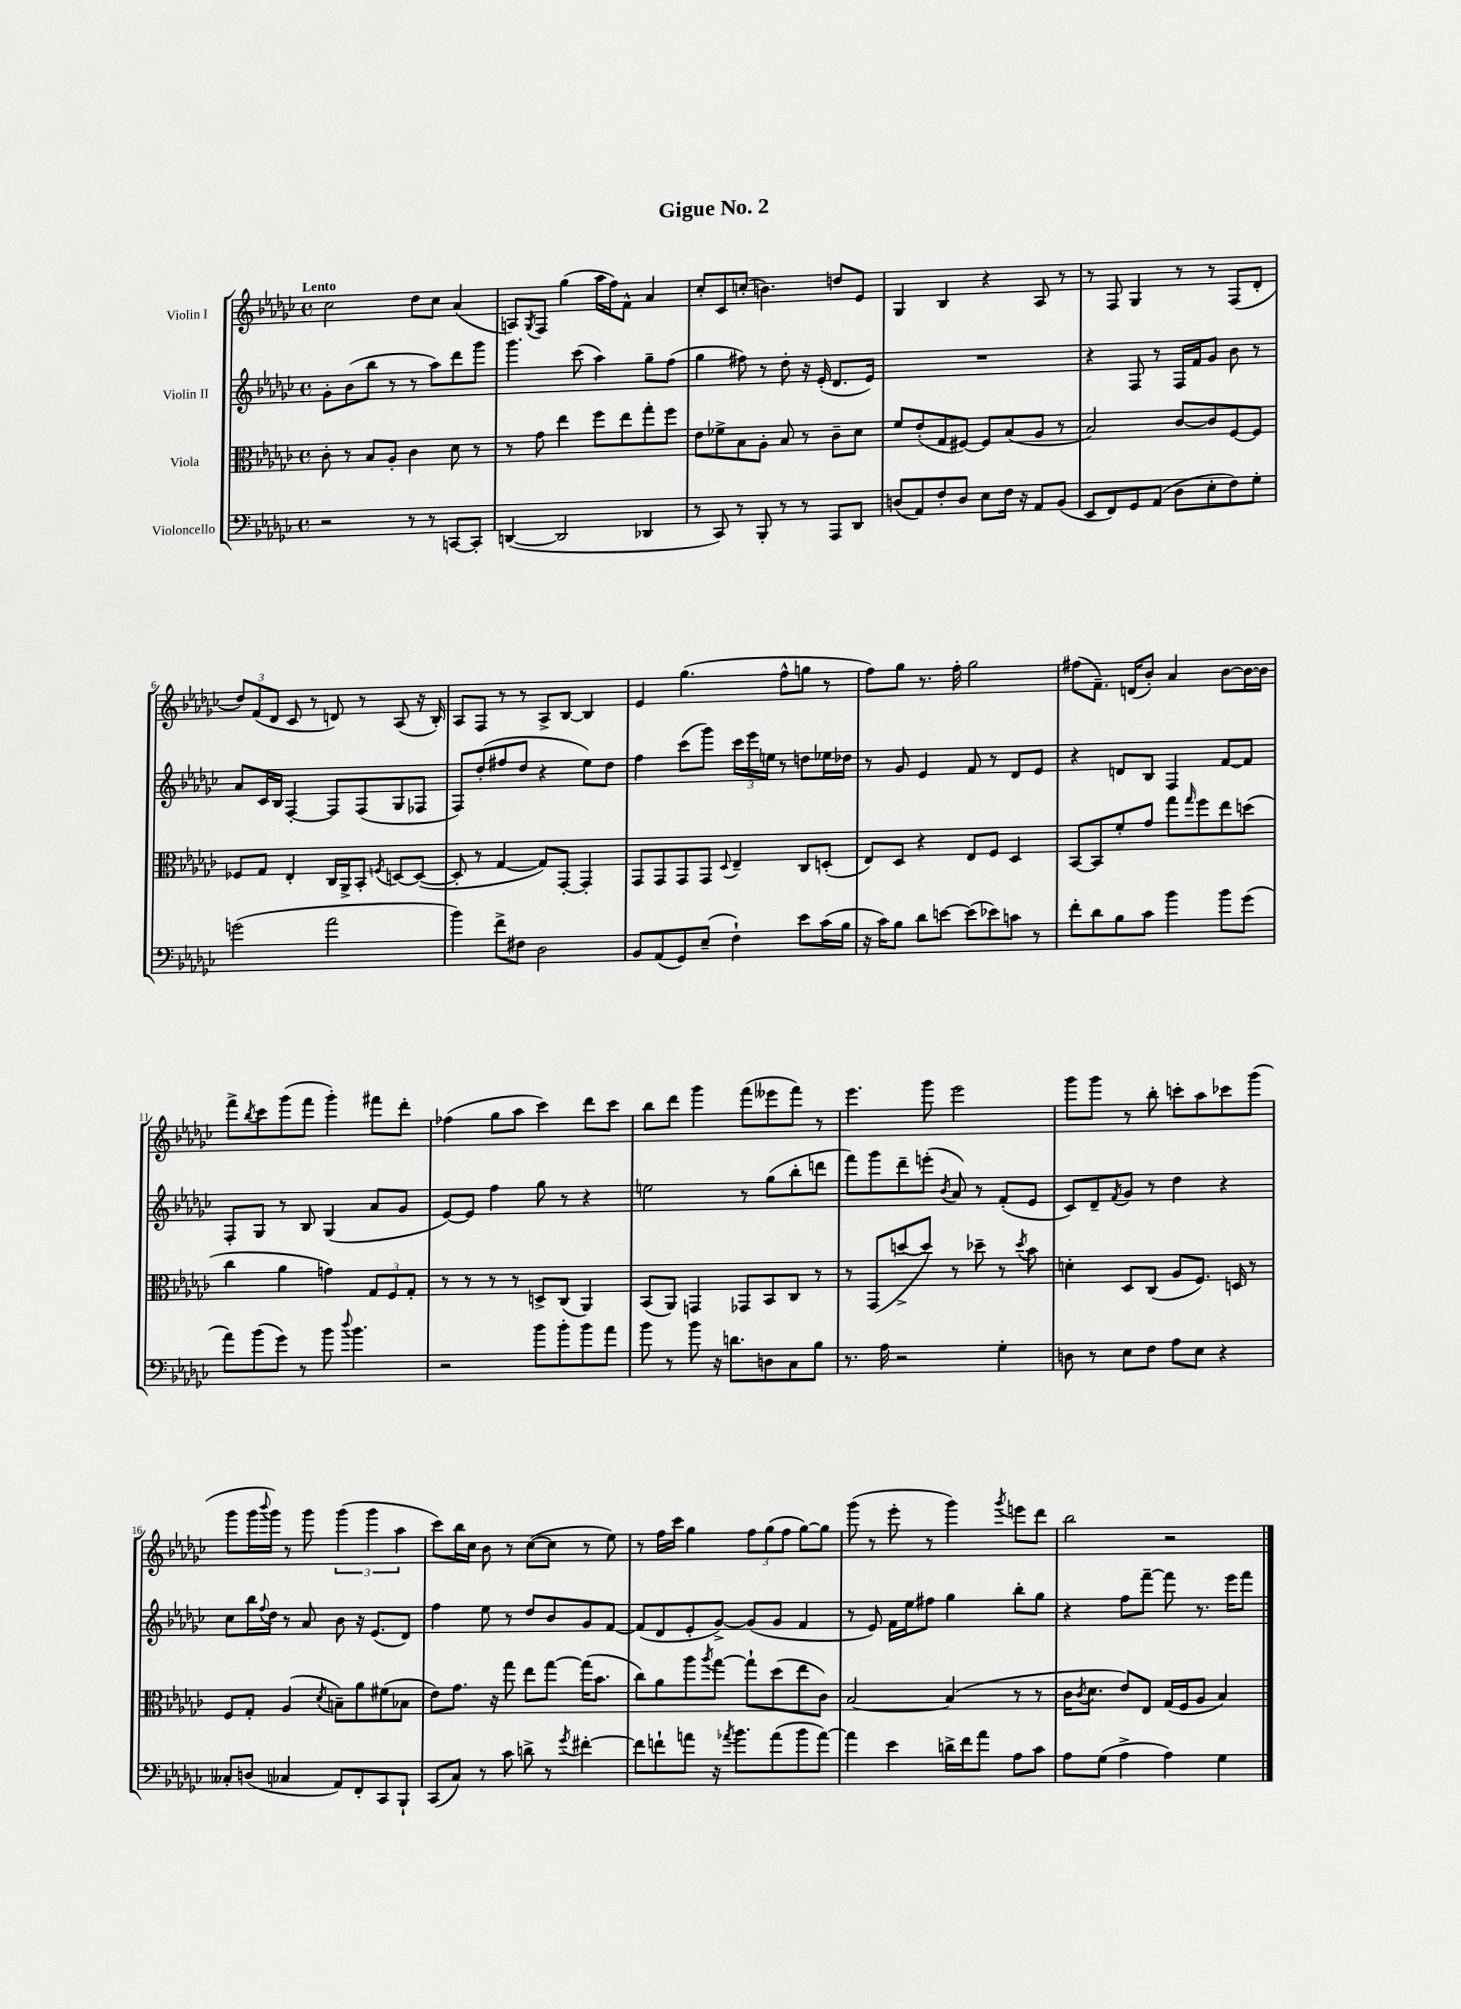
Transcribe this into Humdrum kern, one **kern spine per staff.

**kern	**kern	**kern	**kern
*staff4	*staff3	*staff2	*staff1
*clefF4	*clefC3	*clefG2	*clefG2
*k[b-e-a-d-g-c-]	*k[b-e-a-d-g-c-]	*k[b-e-a-d-g-c-]	*k[b-e-a-d-g-c-]
*M4/4	*M4/4	*M4/4	*M4/4
*met(c)	*met(c)	*met(c)	*met(c)
2r	8c-'\	8g-'\L	2cc-\
.	8r	(8b-\	.
.	8B-/L	8bb-\J	.
.	8A-'/J	8r	.
8r	4c-\	8r	8dd-\L
8r	.	8aa-\L)	8cc-\J
[8CC/L	8d-\	8ddd-\	(4a-/
8CC'/]J	8r	8ggg-\J	.
=	=	=	=
([4DD/	8r	4.ggg-\	8A/L)
.	.	.	8qG-/
.	8g-\	.	8F/J
2DD/]	4ee-\	.	(4gg-\
.	.	(8ccc-\	.
.	8ff\L	4aa-\)	16aa-\LL
.	.	.	16ff\J)
.	8ee-\	.	8f^^\J
4DD-/	8gg-'\	8gg-~\L	4a-/
.	8ff\J	(8ff\J	.
=	=	=	=
8r	8e-\L	4gg-\	8cc-'/L
8CC-/)	8f-^\	.	8c-/
8r	8B-\	8ff#\)	(8cc'/J
8BBB-'/	8A-'\J	8r	4.b\)
8r	8B-/	8dd-'\	.
8r	8r	16r	.
.	.	(16e-'/	.
8AAA-/L	8c-~\L	8.d-/L	8dd/L
8DD-/J	8d-\J	.	8e-/J
.	.	16e-/Jk)	.
=	=	=	=
(8D/L	8f/L	1r	4G-/
8AA-/)	(8e-'/	.	.
8F'/	8G-/	.	4B-/
8D/J	[8F#/J)	.	.
8E-\L	8F#/]L	.	4r
16F\Jk	(8B-/	.	.
16r	.	.	.
8AA-/L	8A-/J	.	8A-/
(8BB-/J	8r	.	8r
=	=	=	=
8EE-/L	2B-/)	4r	8r
8FF/)	.	.	8F/
8GG-/	.	8F/	4G-/
(8AA-/J	.	8r	.
8D-\L	[8c-/L	16F/LL	8r
.	.	16f/J	.
8E-'\	8c-/]	8g-/J	8r
8F\)	[8F/	8b-\	(8F/L
8G-'\J	8F/]J	8r	8d-'/J
=	=	=	=
(2g\	8F-/L	8a-/L	12dd-/L)
.	.	.	(12f/
.	8G-/J	16c-/L	.
.	.	.	12d-/J
.	.	16B-/JJ	.
.	4E-'/	[4F'/	8c-/
.	.	.	8r
2a-\	16C-/LL	8F/]L	8d/)
.	16AA-^/J	.	.
.	8BB-'/J	(8F/	8r
.	8qF/	.	.
.	[8D/L	8G-/	(8A-/
.	(8D/_J	8F-/J	16r
.	.	.	16B-'/)
=	=	=	=
4b-\)	8D'/]	8F/L)	8A-/L
.	8r	(8dd-'/	8F/J
8f^\L	[4G-/	8ff#/	8r
8F#\J	.	8dd-/J	8r
2D-\	8G-/]L)	4r	8A-^/L
.	[8GG-'/J	.	[8B-/J
.	4GG-'/]	8ee-\L)	4B-/]
.	.	8dd-\J	.
=	=	=	=
8BB-/L	8GG-/L	4ff\	4e-/
(8AA-/	8GG-/	.	.
8GG-/)	8GG-/	(8ccc-\L	(4.gg-\
(8E-~/J	8GG-/J	8ggg-\J)	.
.	8qqD-/	.	.
4F`\)	4E-~/	24ccc-\LL	.
.	.	24eee-\	.
.	.	24ee\JJ	.
.	.	8r	8ff^^\L
8e-\L	8C-/L	8dd\L	8gg\J
(16c-\L	(8D'/J	16ee-\L	8r
16B-\JJ	.	16dd-\JJ	.
=	=	=	=
16r	8E-/L)	8r	8ff\L)
16c-\LK)	.	.	.
8B-\J	8D-/J	8g-/	8gg-\J
8d-\L	4r	4e-/	8.r
[8e\J	.	.	.
.	.	.	16ff'\
(8e\]L	8E-/L	8f/	2gg-\
8e-\)	8F/J	8r	.
8c\J	4D-/	8d-/L	.
8r	.	8e-/J	.
=	=	=	=
8f'\L	[8BB-/L	4r	(8ff#\L
8d-\	8BB-/]	.	8.f~\J)
8B-\	8f'/	8d/L	.
.	.	.	(16d/LK
8c-\J	8g-/J	8B-/J	8b-'/J)
4b-\	8gg-\L	4F/	4a-/
.	16qqgg-/	.	.
.	8ff\	.	.
8b-\L	8ee-\	[8f/L	[8b-\L
(8g-\J	(8dd\J	8f/]J	16b-\_L
.	.	.	16b-\]JJ
=	=	=	=
8a-\L)	4cc-\	8F'/L	8fff^\L
.	.	.	8qbb-/
(8b-\	.	8G-/J	8ccc-\
8g-\J)	4a-\	8r	(8ggg-\
8r	.	8B-/	8fff\J
8b-\	4g\)	(4G-/	4ggg-'\)
8qqdd-/	.	.	.
4.b-\	.	.	.
.	12G-/L	8a-/L	8fff#\L
.	12F/	.	.
.	.	8g-/J	8ddd-'\J
.	12G-'/J	.	.
=	=	=	=
2r	8r	[8e-/L)	(4ff-\
.	8r	8e-/]J	.
.	8r	4ff\	8gg-\L
.	8r	.	8aa-\J
8b-\L	8D^/L	8gg-\	4ccc-\)
8b-'\	(8C-/J	8r	.
8b-\	4AA-/)	4r	8ddd-\L
8a-\J	.	.	8ccc-\J
=	=	=	=
8b-\	(8BB-/L	2ee\	8bb-\L
8r	8AA-/J)	.	8ddd-\J
8b-\	4GG/	.	4ggg-\
16r	.	.	.
8.d\L	.	.	.
.	8GG-/L	8r	(8fff\L
8D\	8BB-/	(8gg-\L	8eee--\
8C-\	8C-/J	8bb-'\	8fff\J)
8B-\J	8r	8ddd\J	8r
=	=	=	=
8.r	8r	8fff\L)	4.eee-\
.	(8GG-/L	8ggg-\	.
16A-\	.	.	.
2r	[8dd^/	8ddd-~\	.
.	8dd/]J)	(8eee'\J	8ggg-\
.	.	8qb-/	.
.	8r	8a-/)	2eee-\
.	8dd-~\	8r	.
4G-'\	8r	(8f'/L	.
.	8qdd-/	.	.
.	8b-\	8e-/J	.
=	=	=	=
8D\	4d'\	8c-/L)	8ggg-\L
8r	.	8d-~/	8ggg-\J
.	.	8qf/	.
8E-\L	8D-/L	8g-/J	8r
8F\J	(8C-/J	8r	8bb-'\
8A-\L	8A-/L	4dd-\	8ccc'\L
8E-\J	8.F/J)	.	8aa-\
4r	.	4r	8ccc-\
.	16D/	.	.
.	8r	.	(8ggg-\J
=	=	=	=
8C--'/L	8F/L	8cc-\L	8ggg-\L
(8D/J	8G-'/J	16bb-\L	16ggg-\L
.	.	8qqff/	8qqbbb-/
.	.	16dd-\JJ	16ggg-\JJ)
4C-/	(4A-/	8r	8r
.	.	8a-/	8ggg-\
.	8qd-/	.	.
8AA-/L)	8B~\L)	8b-\	(6ggg-\
8FF'/	8a-\	16r	.
.	.	.	6ggg-\
.	.	(8.e-/L	.
8CC-/	(8f#\	.	.
.	.	.	6aa-\
8BBB-`/J	8B-\J	8d-/J)	.
=	=	=	=
(8CC-/L	8e-\L)	4ff\	8ccc-\L)
8C-/J)	8.g-\J	.	16bb-\L
.	.	.	16cc-\JJ
8r	.	8ee-\	8b-\
.	16r	.	.
8c-\	8gg-\	8r	8r
8d^\	8ee-\L	8dd-/L	([8cc-\L
8r	[8gg-\J	8b-/	8cc-\]J
8qg-/	.	.	.
[4f#'\	(16gg-\]LK	8g-/	8r
.	8.b-\J	.	.
.	.	[8f/J	8ee-\)
=	=	=	=
8f#\]L	8cc-\L)	(8f/]L	8r
8f`\	8a-\	8d-/	16ff\LL
.	.	.	16ccc-\JJ
8a\J	8aa-\	8e-'/	4gg-\
.	8qaa-/	.	.
16r	[8gg-\J	[8g-^/J)	.
8qa-/	.	.	.
8.b-\L	.	.	.
.	8gg-`\]L	(8g-/]L	12ff\L
.	.	.	(12gg-\
(8a-\	(8dd-\	8g-/J	.
.	.	.	12ff\J
8b-\	8ee-\	4f/	[8gg-\L)
[8a-\J)	8c-\J)	.	8gg-\]J
=	=	=	=
4a-\]	[2B-/	8r	(8ggg-\
.	.	8e-/)	8r
4e-\	.	16f\LL	8eee-'\
.	.	16ee-\J	.
.	.	8ff#\J	8r
16d^\LL	(4B-/]	4gg-\	4ggg-\)
16f\J	.	.	.
8a-\J	.	.	.
.	.	.	8qggg-/
8A-\L	8r	8bb-'\L	8eee\L
8c-\J	8r	8gg-\J	8ddd-\J
=	=	=	=
8A-\L	16c-\LK	4r	2bb-\
.	8qc-/	.	.
.	8.d-\J	.	.
(8G-\J	.	.	.
4A-^\	8e-/L)	8ff\L	.
.	8E-/J	[8fff~\J	.
4A-\)	(16G-/LL	8fff\]	2r
.	16F/J	.	.
.	8A-/J	8.r	.
4G-\	4B-/)	.	.
.	.	16eee-\LK	.
.	.	8fff\J	.
==	==	==	==
*-	*-	*-	*-
